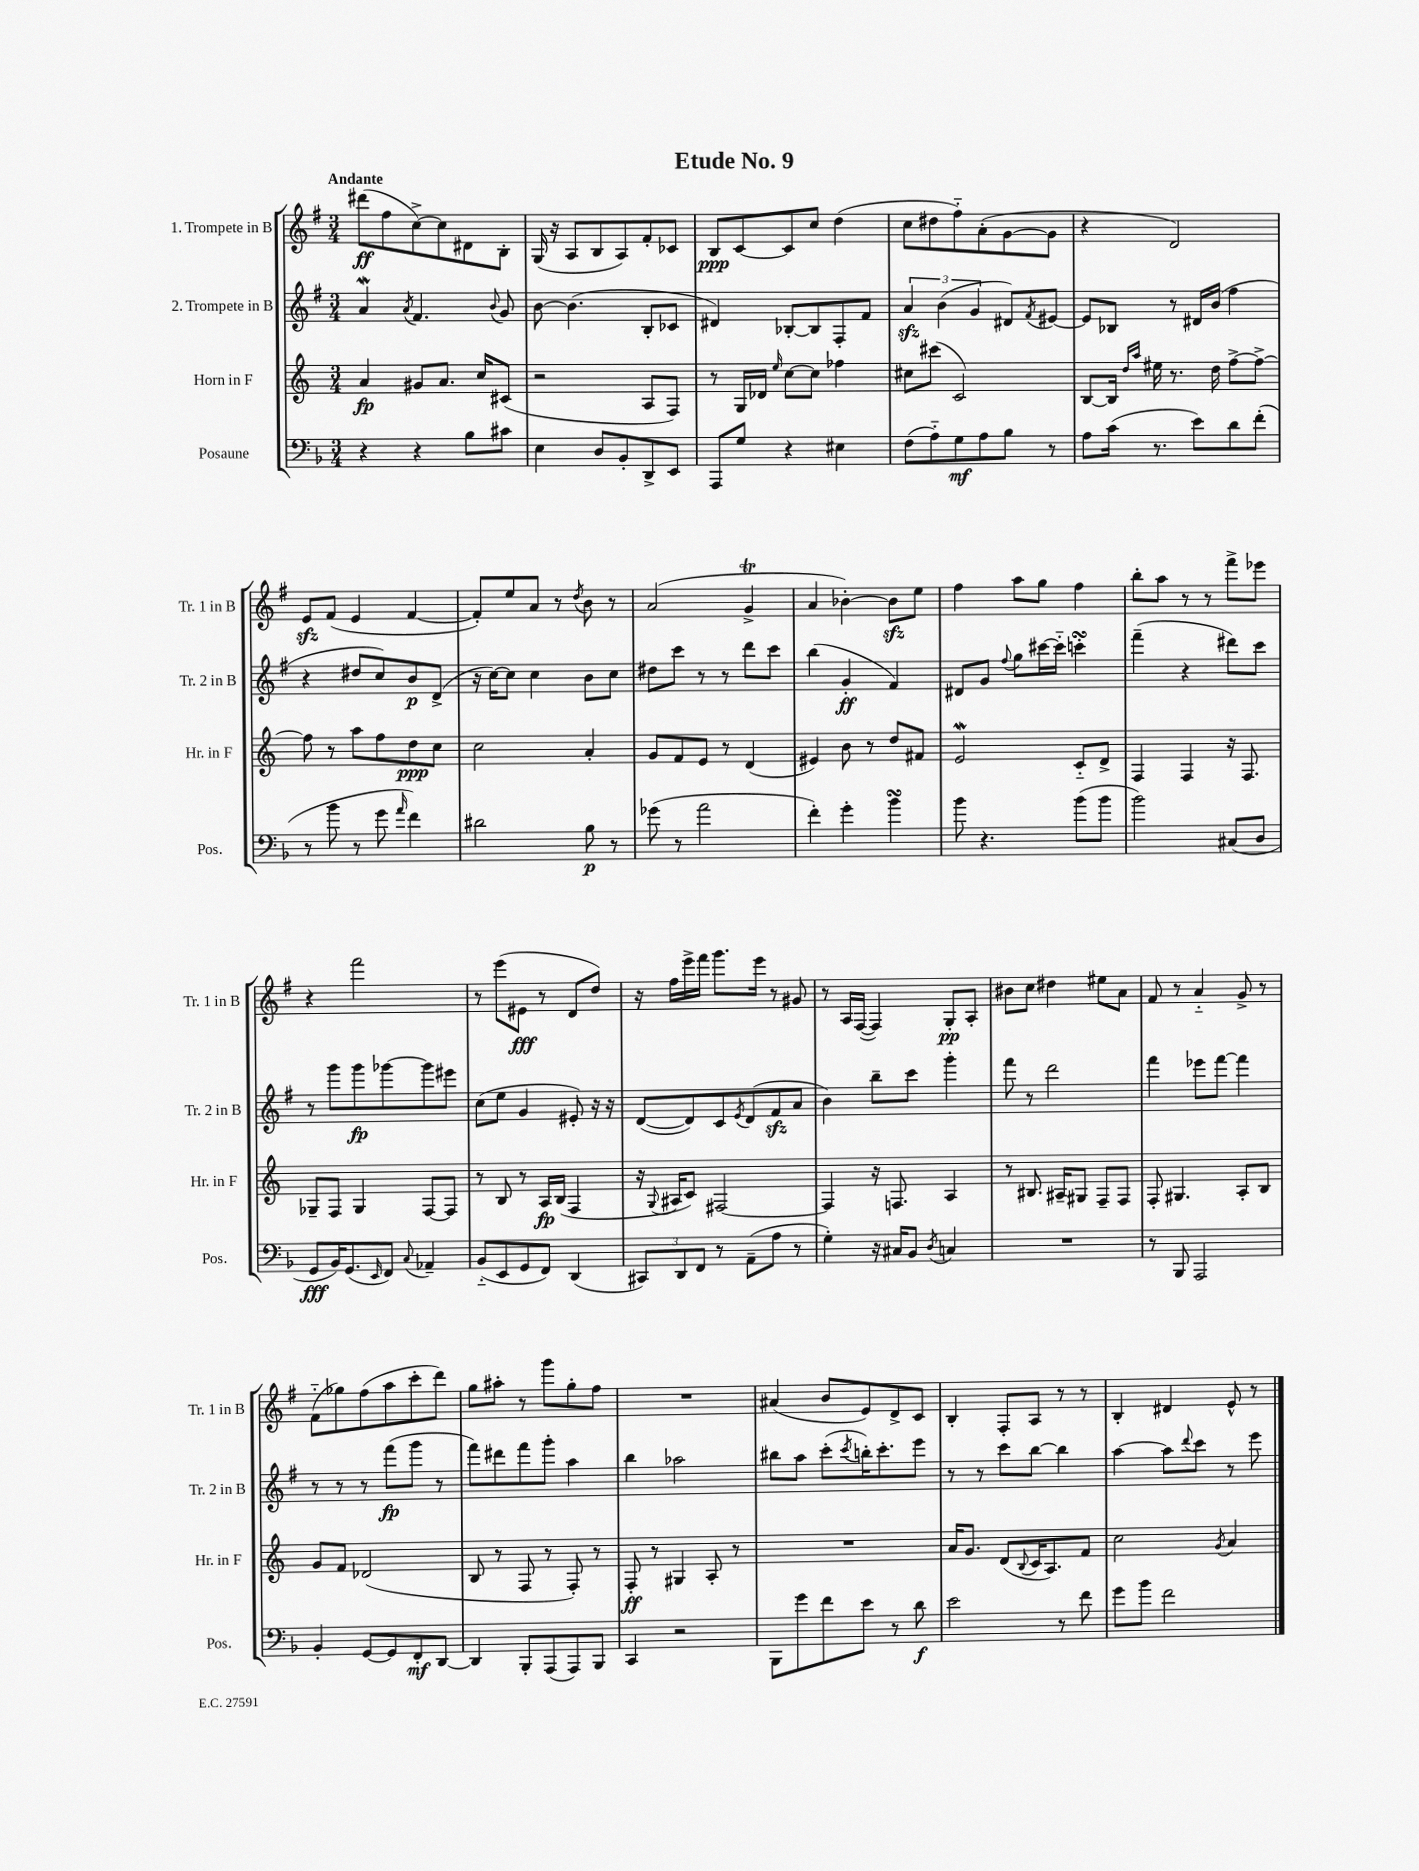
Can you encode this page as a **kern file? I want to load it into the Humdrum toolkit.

**kern	**kern	**kern	**kern
*staff4	*staff3	*staff2	*staff1
*clefF4	*clefG2	*clefG2	*clefG2
*k[b-]	*k[]	*k[f#]	*k[f#]
*M3/4	*M3/4	*M3/4	*M3/4
4r	4a/	4a/	(8ddd#\L
.	.	.	8ff#\
.	.	8qa/	.
4r	8g#/L	4.f#/	[8cc^\)
.	8.a/J	.	8cc\]
8B-\L	.	.	8d#\
.	16cc/LK	.	.
.	.	8qqb/	.
8c#\J	(8c#/J	8g/	8B'\J
=	=	=	=
4E\	2r	[8b\	(16G/
.	.	.	16r
.	.	(4.b\]	8A/L
8D/L	.	.	8B/
8BB-'/	.	.	8A/)
8DD^/	8A/L	8B'/L	8f#'/
8EE/J	8F/J)	8c-/J	8c-/J
=	=	=	=
8AAA/L	8r	4d#/)	8B/L
8G/J	16G/LL	.	[8c/
.	16d-/JJ	.	.
.	16qqee/	.	.
4r	[8cc\L	[8B-'/L	8c/]
.	8cc\]J	8B-/]	8cc/J
4E#\	4ff-\	8F#'/	(4dd\
.	.	8f#/J	.
=	=	=	=
(8F\L	8cc#\L	6a/	8cc\L
8A'~\)	(8ccc#\J	.	8dd#\
.	.	(6b\	.
8G\	2c/)	.	8ff#'~\)
.	.	6g/	.
8A\	.	.	(8a'\
8B-\J	.	8d#/L)	[8g\
.	.	8qf#/	.
8r	.	[8e#/J	8g\]J
=	=	=	=
8A\L	[8B/L	8e#/]L	4r
(16c\Jk	16B/]Jk	8B-/J	.
.	16qqdd/LL	.	.
.	16qqaa/JJ	.	.
8.r	16ee#\	.	.
.	8.r	8r	2d/)
8e\L)	.	16d#/LL	.
.	16dd\	(16b/JJ	.
8d\	[8ff^\L	4ff#\	.
(8f'\J	8ff^\_J	.	.
=	=	=	=
8r	8ff\]	4r	8e/L
8b-\	8r	.	(8f#/J
8r	8aa\L	8dd#/L	4e/
8g\	8ff\	8cc/)	.
16qqa/	.	.	.
4f\)	8dd\	8b/	[4f#/
.	8cc\J	(8d^/J	.
=	=	=	=
2d#\	2cc\	16r	8f#'/]L)
.	.	[16cc\LK)	.
.	.	8cc\]J	8ee/
.	.	4cc\	8a/J
.	.	.	8r
.	.	.	8qdd/
8B-\	4a'/	8b\L	8b\
8r	.	8cc\J	8r
=	=	=	=
(8g-\	8g/L	8dd#\L	(2a/
8r	8f/	8ccc\J	.
2a\	8e/J	8r	.
.	8r	8r	.
.	(4d/	8ddd\L	4g^/
.	.	8ccc\J	.
=	=	=	=
4f'\)	4e#/)	(4bb\	4a/
4g'\	8b\	4g'/	[4b-'\)
.	8r	.	.
4b-\	8dd/L	4f#/)	8b-\]L
.	8f#/J	.	8ee\J
=	=	=	=
8b-\	2e/	8d#/L	4ff#\
4.r	.	8g/J	.
.	.	8qqff#/	.
.	.	8gg\L	8aa\L
.	.	[16ccc#\L	8gg\J
.	.	16ccc#'~\]JJ	.
(8b-\L	8c'~/L	4ccc'\	4ff#\
8b-\J	8d^/J	.	.
=	=	=	=
2b-\)	4F/	(4fff#~\	8bb'\L
.	.	.	8aa\J
.	4F/	4r	8r
.	.	.	8r
(8C#/L	16r	8ddd#\L)	8fff#^\L
.	8.F/	.	.
8D/J	.	8ccc\J	8eee-\J
=	=	=	=
8GG/L	8G-~/L	8r	4r
16BB-/K)	8F/J	8ggg\L	.
(8.GG/	.	.	.
.	4G-/	8ggg\	2fff#\
16qqEE/	.	.	.
8FF/J)	.	[8ggg-\	.
8qqC/	.	.	.
4AA-~/	[8F/L	8ggg-\]	.
.	8F/]J	8eee#\J	.
=	=	=	=
(8BB-'~/L	8r	(8cc\L	8r
8EE/	8B/	8ee\J	(8eee\L
8GG/	8r	4g/	8e#\J
8FF/J)	16A/LL	.	8r
.	(16B/JJ	.	.
(4DD/	4F/	8e#'/)	8d/L
.	.	16r	8dd/J)
.	.	16r	.
=	=	=	=
12CC#/L)	16r	([8d/L	16r
.	8qqG/	.	.
.	16A#/LK	.	16ff#\LL
12DD/	.	.	.
.	8c/J)	8d/])	16eee^\
12FF/J	.	.	.
.	.	.	16fff#\JJ
8r	[2F#/	8c/	8.ggg\L
.	.	8qe/	.
(8AA~\L	.	(8d/	.
.	.	.	16eee\Jk
8A\J	.	8f#/	8r
8r	.	8a/J	8g#/
=	=	=	=
4G'\)	4F#/]	4b\)	8r
.	.	.	16A/LL
.	.	.	([16F#/JJ
16r	16r	8bb~\L	4F#/])
16C#/LK	8.F/	.	.
8BB-/J	.	8ccc\J	.
8qD/	.	.	.
4C/	4A/	4ggg'\	8G'/L
.	.	.	8A'/J
=	=	=	=
2.r	8r	8fff#\	8b#\L
.	8.B#/	8r	8cc\J
.	.	2ddd\	4dd#\
.	16A#~/LK	.	.
.	8G#/J	.	.
.	8F~/L	.	8ee#\L
.	8F/J	.	8a\J
=	=	=	=
8r	8F'/	4fff#\	8f#/
8BBB-/	4.G#/	.	8r
2AAA/	.	8eee-\L	4a'~/
.	.	[8fff#\J	.
.	8A'/L	4fff#\]	8g^/
.	8B/J	.	8r
=	=	=	=
4BB-'/	8g/L	8r	(8f#'~\L
.	8f/J	8r	8gg-\)
[8GG/L	(2d-/	8r	(8ff#\
8GG/]	.	(8fff#\L	8aa\
8FF'/	.	8ggg\J	8ccc'\
[8DD/J	.	8r	8ddd\J)
=	=	=	=
4DD/]	8B/	8fff#\L)	8gg\L
.	8r	8ddd#\	8aa#'\J
8BBB-'/L	8F/	8fff#\	8r
(8AAA/	8r	8ggg'\J	8ggg\L
8AAA/)	8F'/)	4aa\	8gg'\
8BBB-/J	8r	.	8ff#\J
=	=	=	=
4CC/	8F'/	4bb\	2.r
.	8r	.	.
2r	4G#/	2aa-\	.
.	8A'/	.	.
.	8r	.	.
=	=	=	=
8BBB-\L	2.r	8bb#\L	(4a#/
8g\	.	8aa\J	.
8f\	.	(8ccc'\L	8b/L
.	.	8qccc/	.
8e\J	.	16bb'\K)	8e/)
.	.	8.ccc'\	.
8r	.	.	8d^/
8d\	.	8eee\J	8c/J
=	=	=	=
2e\	16a/LK	8r	4B'/
.	8.g/J	.	.
.	.	8r	.
.	(8d/L	8ccc\L	8F#'/L
.	8qqB/	.	.
.	16c/K	[8bb\J	8A/J
.	8.A/)	.	.
8r	.	4bb\]	8r
8f\	8f/J	.	8r
=	=	=	=
8g\L	2cc\	[4aa\	4B'/
8b-\J	.	.	.
2f\	.	8aa\]L	4d#/
.	.	8qqddd/	.
.	.	8ccc\J	.
.	8qg/	.	.
.	4a/	8r	8e^^/
.	.	8eee\	8r
==	==	==	==
*-	*-	*-	*-
